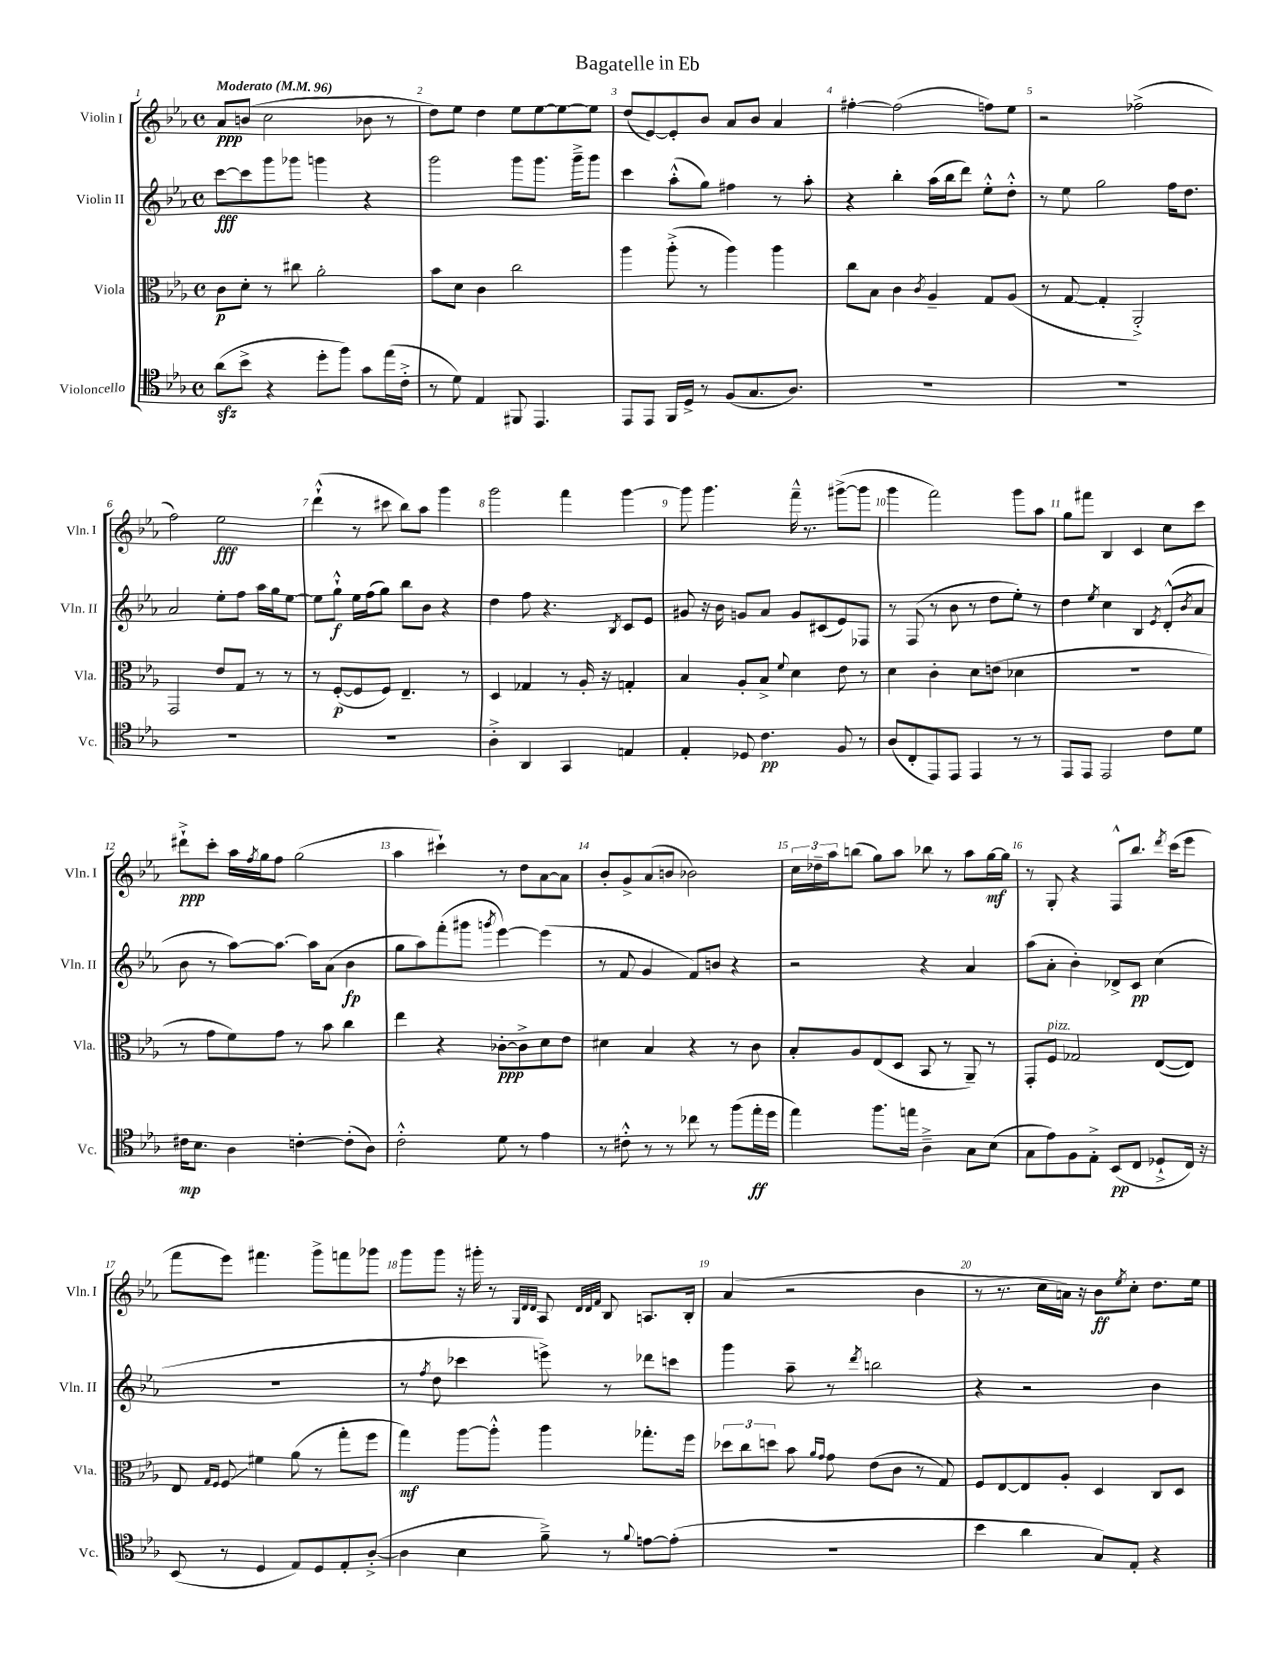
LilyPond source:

\header { title = "Bagatelle in Eb" }
<<
\new StaffGroup <<
\new Staff = "s0" \with { instrumentName = "Violin I" shortInstrumentName = "Vln. I" } {
    \clef treble \key ees \major \defaultTimeSignature \time 4/4 \tempo "Moderato" 4 = 96
    aes'8\ppp b'8( c''2 bes'8 r8 |
    d''8) ees''8 d''4 ees''8 ees''8~ ees''8~ ees''8 |
    d''8( ees'8~) ees'8-. bes'8 aes'8 bes'8 aes'4 |
    fis''4~-. fis''2( f''8) ees''8 |
    r2 fes''2->( |
    f''2) ees''2\fff |
    d'''4-!-^( r8 cis'''8 bes''8) aes''8 g'''4 |
    g'''2 f'''4 g'''4~ |
    g'''8 g'''4. f'''16---^ r8. gis'''8~->( gis'''8 |
    g'''4 f'''2) g'''8 aes''8 |
    g''8 fis'''8 bes4 c'4 c''8 c'''8 |
    dis'''8-!->\ppp c'''8-. aes''16 \acciaccatura { f''8 } g''16 f''8 g''2( |
    aes''4 cis'''4-!) r8 d''8 aes'8~ aes'8 |
    bes'8-. g'8-> aes'8( b'8 bes'2) |
    \tuplet 3/2 { c''16 des''16-- aes''16 } b''8( g''8) aes''8 bes''8 r8 aes''8 g''16~\mf g''16 |
    r8 g8-. r4 f8-^ bes''8. \acciaccatura { d'''8 } c'''16( ees'''8 |
    f'''8 ees'''8) fis'''4. g'''8-> f'''8 ges'''8 |
    g'''8 g'''8 r16 gis'''16-. r8 \grace { g32 d'32 d'32 } aes8 \grace { d'32 d'32 f'32 } bes8 a8. bes16-. |
    aes'4( r2 bes'4 |
    r8 r8. c''16 a'16) r16 bes'8\ff \acciaccatura { ees''8 } c''8-. d''8. ees''16 \bar "|." |
}
\new Staff = "s1" \with { instrumentName = "Violin II" shortInstrumentName = "Vln. II" } {
    \clef treble \key ees \major \defaultTimeSignature \time 4/4
    c'''8~\fff c'''8 g'''8 ges'''8 g'''4 r4 |
    g'''2 g'''8 g'''8. g'''16---> g'''8 |
    c'''4 aes''8-.-^( g''8) fis''4 r8 aes''8-. |
    r4 bes''4-. aes''16( bes''16 d'''8) ees''8-.-^ d''8-.-^ |
    r8 ees''8 g''2 f''16 d''8. |
    aes'2 ees''8-. f''8 aes''16 g''16 ees''8~ |
    ees''8 g''8-!-^\f ees''16 f''16( g''8) bes''8 bes'8 r4 |
    d''4 f''8 r4. \acciaccatura { bes8 } c'8 ees'8 |
    gis'8 r16 bes'16 g'8 aes'8 g'8 cis'8( ees'8) fes8 |
    r8 f8( r8 bes'8 r8 d''8 ees''8-.) r8 |
    d''4 \acciaccatura { ees''8 } c''4 bes4 \acciaccatura { ees'8 } d'8-.-^( \acciaccatura { bes'8 } aes'8 |
    bes'8 r8 aes''8~) aes''8.~ aes''16 aes'8( bes'4\fp |
    g''8 aes''8) f'''8-.( gis'''8 \acciaccatura { g'''8 } ees'''4~) ees'''4( |
    r8 f'8 g'4 f'8) b'8 r4 |
    r2 r4 aes'4 |
    aes''8( aes'8-. bes'4-.) des'8-> c'8\pp c''4( |
    R1 |
    r8 \acciaccatura { f''8 } d''8 ces'''4 e'''8->) r8 des'''8 c'''8 |
    g'''4 aes''8-- r8 \acciaccatura { d'''8 } b''2 |
    r4 r2 bes'4 \bar "|." |
}
\new Staff = "s2" \with { instrumentName = "Viola" shortInstrumentName = "Vla." } {
    \clef alto \key ees \major \defaultTimeSignature \time 4/4
    c'8\p d'8-. r8 cis''8 aes'2-. |
    bes'8 d'8 c'4 c''2 |
    aes''4 aes''8-.->( r8 aes''4) aes''4 |
    c''8 bes8 c'4 \acciaccatura { c'8 } aes4-- g8 aes8( |
    r8 g8~ g4-. aes,2-.->) |
    g,2 ees'8 g8 r8 r8 |
    r8 f8~-.\p( f8 f8) ees4.-- r8 |
    d4 ges4 r8 aes16-. r16 g4-. |
    bes4 aes8-. bes8-> \appoggiatura { f'8 } d'4 ees'8 r8 |
    d'4 c'4-. d'8 e'8( des'4 |
    R1 |
    r8 g'8 f'8) g'8 r8 bes'8 c''4 |
    ees''4 r4 ces'8~-.\ppp ces'8-> d'8 ees'8 |
    dis'4 bes4 r4 r8 c'8 |
    bes8-. aes8 ees8( d8 bes,8 r8 aes,8--) r8 |
    g,8-. f8^\markup { \italic "pizz." } ges2 ees8~( ees8) |
    ees8 \grace { g16 f16 } f8\glissando fis'4 aes'8( r8 g''8-. f''8 |
    g''4\mf) aes''8~ aes''8-.-^ aes''4 ges''8.-. f''16 |
    \tuplet 3/2 { des''8 c''8 d''8 } bes'8 \grace { aes'16 g'16 } g'8 ees'8( c'8 r8 g8) |
    f8 ees8~ ees8 aes8-. d4 c8 d8 \bar "|." |
}
\new Staff = "s3" \with { instrumentName = "Violoncello" shortInstrumentName = "Vc." } {
    \clef tenor \key ees \major \defaultTimeSignature \time 4/4
    aes'8\sfz( bes'8-> r4 d''8-. f''8) g'8 ees''16( c'16-.-> |
    r8 d'8) ees4 fis,8 ees,4. |
    ees,8 ees,8 f,16 d16-> r8 f8( g8. aes8.) |
    R1 |
    R1 |
    R1 |
    R1 |
    aes4-.-> aes,4 g,4 e4 |
    ees4-. des8 c'4.\pp f8 r8 |
    aes8( c8-. ees,8) ees,8 ees,4 r8 r8 |
    ees,8 ees,8 ees,2 c'8 d'8 |
    cis'16\mp bes8. aes4 c'4~-. c'8-.( aes8) |
    c'2-.-^ d'8 r8 ees'4 |
    r8 cis'8-.-^ r8 r8 ces''8 r8 f''8( ees''16-.\ff d''16 |
    ees''4) f''8. e''16 aes4---> g8 bes8( |
    g8 ees'8) f8 ees8-.-> bes,8\pp( c8 des8-!-> c16) r16 |
    bes,8( r8 d4 ees8) d8 ees8-. aes8~-.->( |
    aes4 bes4 f'8--->) r8 \appoggiatura { f'8 } e'8~ e'8-.( |
    R1 |
    bes'4 aes'4 g8) ees8-. r4 \bar "|." |
}
>>
>>
\layout { \context { \Score \override BarNumber.break-visibility = ##(#f #t #t) barNumberVisibility = #all-bar-numbers-visible } }
